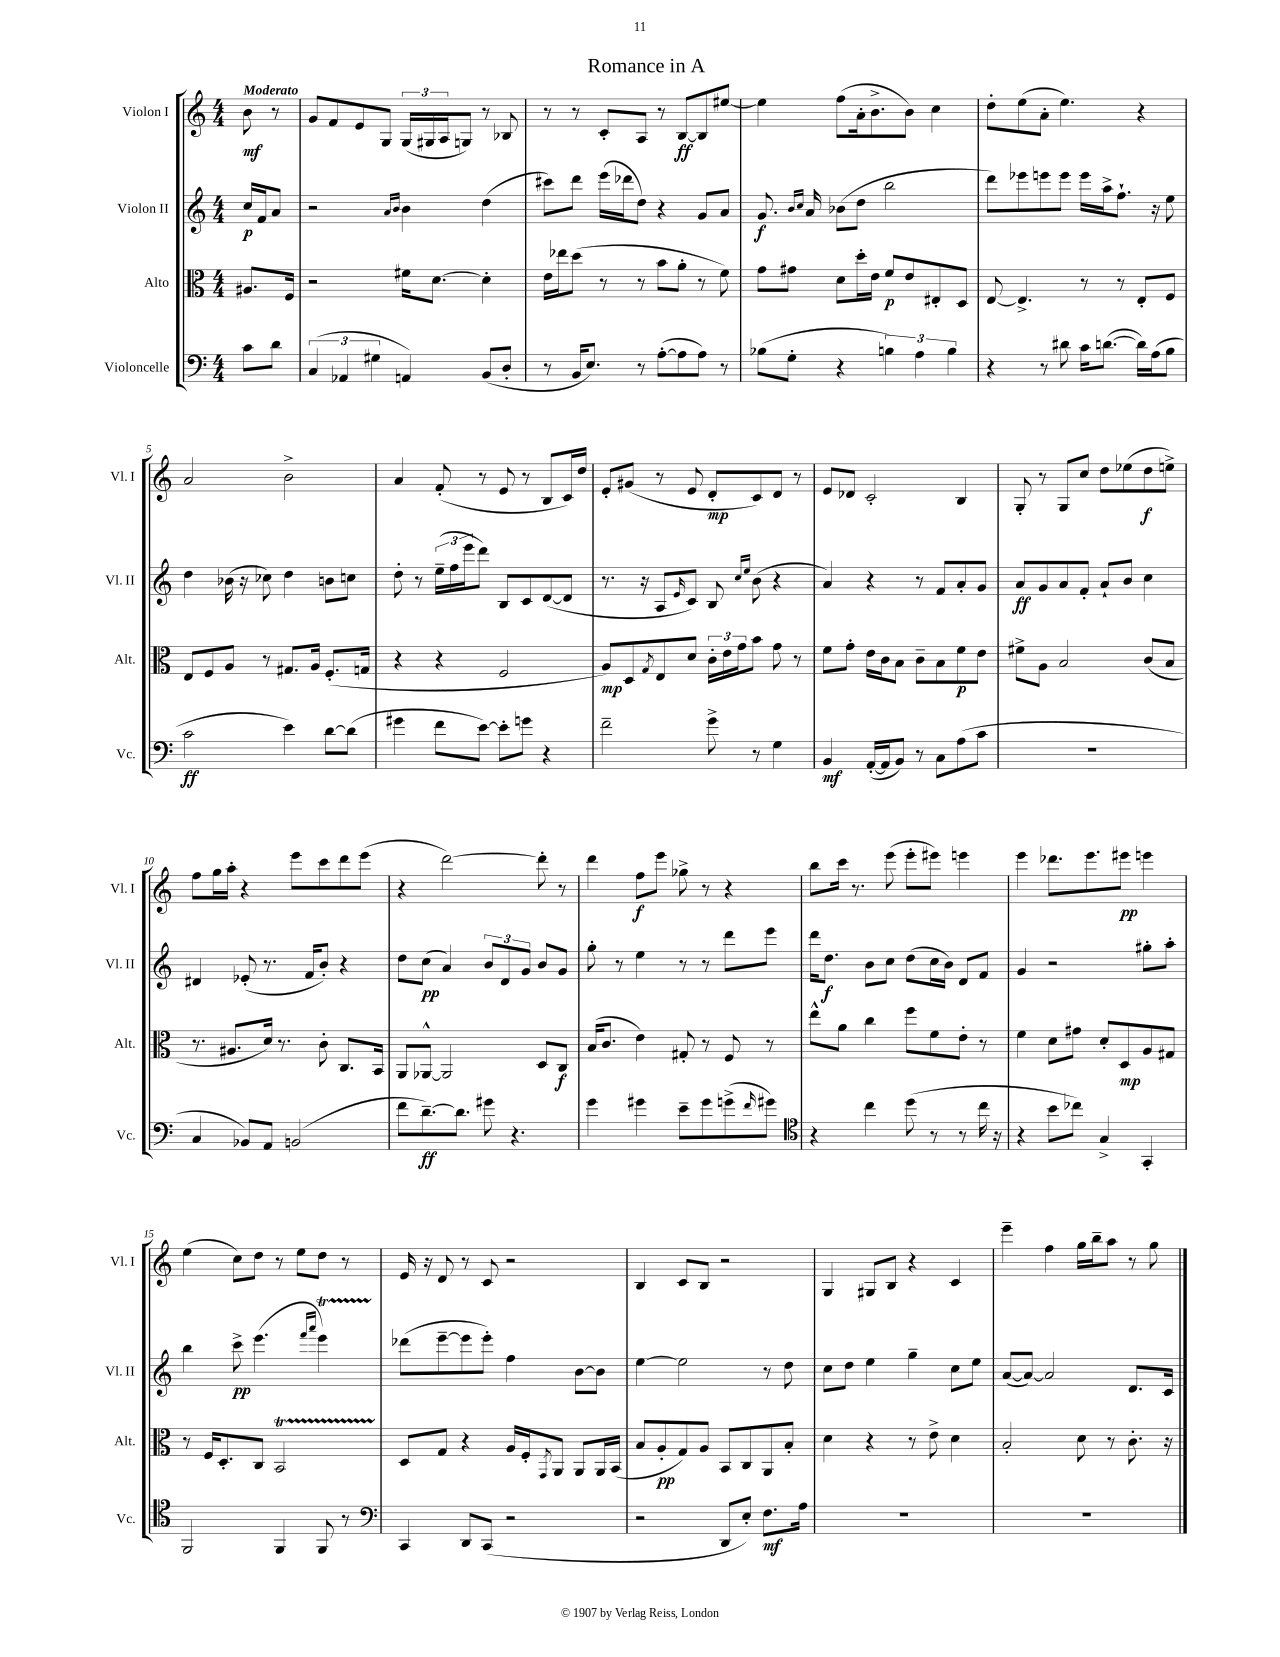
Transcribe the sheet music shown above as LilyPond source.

\header { title = "Romance in A" }
<<
\new StaffGroup <<
\new Staff = "s0" \with { instrumentName = "Violon I" shortInstrumentName = "Vl. I" } {
    \clef treble \key c \major \numericTimeSignature \time 4/4 \partial 4 \tempo "Moderato"
    b'8\mf r8 |
    g'8 f'8 e'8 g8 \tuplet 3/2 { g16( gis16 a16 } g8) r8 bes8 |
    r8 r8 c'8-. a8 r8 b8~\ff b8 eis''8~ |
    eis''4 f''8( a'16-. b'8.-> b'8) c''4 |
    d''8-. e''8( a'8-. e''4.) r4 |
    a'2 b'2-> |
    a'4 f'8-.( r8 e'8 r8 b8 c'16) d''16 |
    e'8-. gis'8( r8 e'8 d'8-.\mp c'8) d'8 r8 |
    e'8 des'8 c'2-. b4 |
    g8-. r8 g8 c''8 d''8 ees''8( d''8\f e''8->) |
    f''8 g''16 a''16-. r4 e'''8 c'''8 d'''8 e'''8( |
    r4 d'''2~) d'''8-. r8 |
    d'''4 f''8\f e'''8 ges''8-> r8 r4 |
    b''8 c'''16 r8. e'''8( e'''8-. eis'''8) e'''4 |
    e'''4 des'''8. e'''8. eis'''8\pp e'''4 |
    e''4( c''8) d''8 r8 e''8 d''8 r8 |
    e'16 r16 d'8 r8 c'8 r2 |
    b4 c'8 b8 r2 |
    g4 gis8 b8 r4 c'4 |
    e'''4-- f''4 g''16 b''16-- a''8 r8 g''8 \bar "|." |
}
\new Staff = "s1" \with { instrumentName = "Violon II" shortInstrumentName = "Vl. II" } {
    \clef treble \key c \major \numericTimeSignature \time 4/4 \partial 4
    c''16\p f'16 a'8 |
    r2 \grace { a'16 b'16 } b'4 d''4( |
    cis'''8) d'''8 e'''16( des'''16 d''8) r4 g'8 a'8 |
    g'8.\f \grace { b'16 c''16 } a'16 bes'8( d''8 b''2 |
    d'''8) ees'''8 e'''8 e'''8 e'''16 a''16-> f''8.-! r16 e''8 |
    d''4 bes'16( r16 ces''8) d''4 b'8 c''8 |
    d''8-. r8 \tuplet 3/2 { e''16--( f''16 e'''16 } d'''8) b8 c'8 d'8~( d'8 |
    r8. r16 a8 \grace { e'16 } c'8) b8 \grace { c''16 e''16 } b'8( r4 |
    a'4) r4 r8 f'8 a'8-. g'8 |
    a'8\ff g'8 a'8 f'8-. a'8-! b'8 c''4 |
    dis'4 ees'8-.( r8. f'16 b'8-.) r4 |
    d''8 c''8\pp( a'4) \tuplet 3/2 { b'8 d'8 g'8 } b'8 g'8 |
    g''8-. r8 e''4 r8 r8 d'''8 e'''8 |
    d'''16 d''8.\f b'8 c''8 d''8( c''16 b'16) d'8 f'8 |
    g'4 r2 gis''8-. a''8-. |
    b''4 c'''8->\pp e'''4.( \grace { f'''16 a'''16 } e'''4\startTrillSpan) |
    des'''8\stopTrillSpan( e'''8~-- e'''8 e'''8-.) f''4 b'8~ b'8 |
    e''4~ e''2 r8 d''8 |
    c''8 d''8 e''4 g''4-- c''8 e''8 |
    a'8~( a'8~) a'2 d'8. c'16 \bar "|." |
}
\new Staff = "s2" \with { instrumentName = "Alto" shortInstrumentName = "Alt." } {
    \clef alto \key c \major \numericTimeSignature \time 4/4 \partial 4
    ais8. f16 |
    r2 fis'16 d'8.~ d'4-. |
    e'16 ees''16 d''8( r8 r8 b'8 a'8-. r8 f'8) |
    g'8 gis'8 d'8 d''16-. e'16 f'8\p e'8 eis8-. d8 |
    e8~ e4.-> r8 r8 e8-. f8 |
    e8 f8 a8 r8 gis8. a16 f8.-.( g16 |
    r4 r4 f2 |
    a8\mp) d8 \acciaccatura { g8 } e8 d'8 \tuplet 3/2 { c'16-. e'16 g'16 } b'8 g'8 r8 |
    f'8 g'8-. e'16 c'16 b8 c'8-- b8 f'8\p e'8 |
    fis'8-> a8 b2 c'8( b8 |
    r8. ais8. d'16) r8. c'8-. c8. b,16 |
    a,8 aes,8~-^ aes,2 d8 c8\f |
    b16( c'8. e'4) gis8-. r8 f8 r8 |
    e''8-^ a'8 c''4 f''8 f'8 e'8-. r8 |
    f'4 d'8 gis'8 d'8-. d8\mp a8 gis8 |
    r8 f16 d8.-. c8 b,2\startTrillSpan |
    d8\stopTrillSpan g8 r4 a16 f16-. \acciaccatura { g,8 } a,8 a,8 a,16 b,16( |
    b8 a8-.\pp g8) a8 b,8 c8 a,8 b8-. |
    d'4 r4 r8 e'8-> d'4 |
    b2-. d'8 r8 c'8.-. r16 \bar "|." |
}
\new Staff = "s3" \with { instrumentName = "Violoncelle" shortInstrumentName = "Vc." } {
    \clef bass \key c \major \numericTimeSignature \time 4/4 \partial 4
    c'8 d'8 |
    \tuplet 3/2 { c4( aes,4 gis4 } a,4) b,8( d8-. |
    r8 b,16 e8.) r8 a8~-.( a8 a8) r8 |
    bes8( g8-. r4 \tuplet 3/2 { b4) a4 b4 } |
    r4 r8 dis'8 c'16 d'8.~( d'16) a16( b8 |
    c'2\ff e'4) d'8~ d'8( |
    gis'4 f'8 e'8~) e'8-. g'8 r4 |
    f'2-- g'8-> r8 g4 |
    b,4\mf a,16~-.( a,16 b,8) r8 c8 a8( c'8 |
    r1 |
    c4 bes,8) a,8 b,2( |
    f'8 d'8.~--\ff) d'8. gis'8 r4. |
    g'4 gis'4 e'8-- gis'8 g'8->( \grace { f'16 } gis'8) |
    \clef tenor r4 c''4 d''8( r8 r8 c''16 r16 |
    r4 b'8 ces''8) g4-> g,4-. |
    f,2 f,4 f,8 r8 |
    \clef bass c,4 d,8 c,8( r2 |
    r2 d,8 e8-.) f8.\mf a16 |
    R1 |
    R1 \bar "|." |
}
>>
>>
